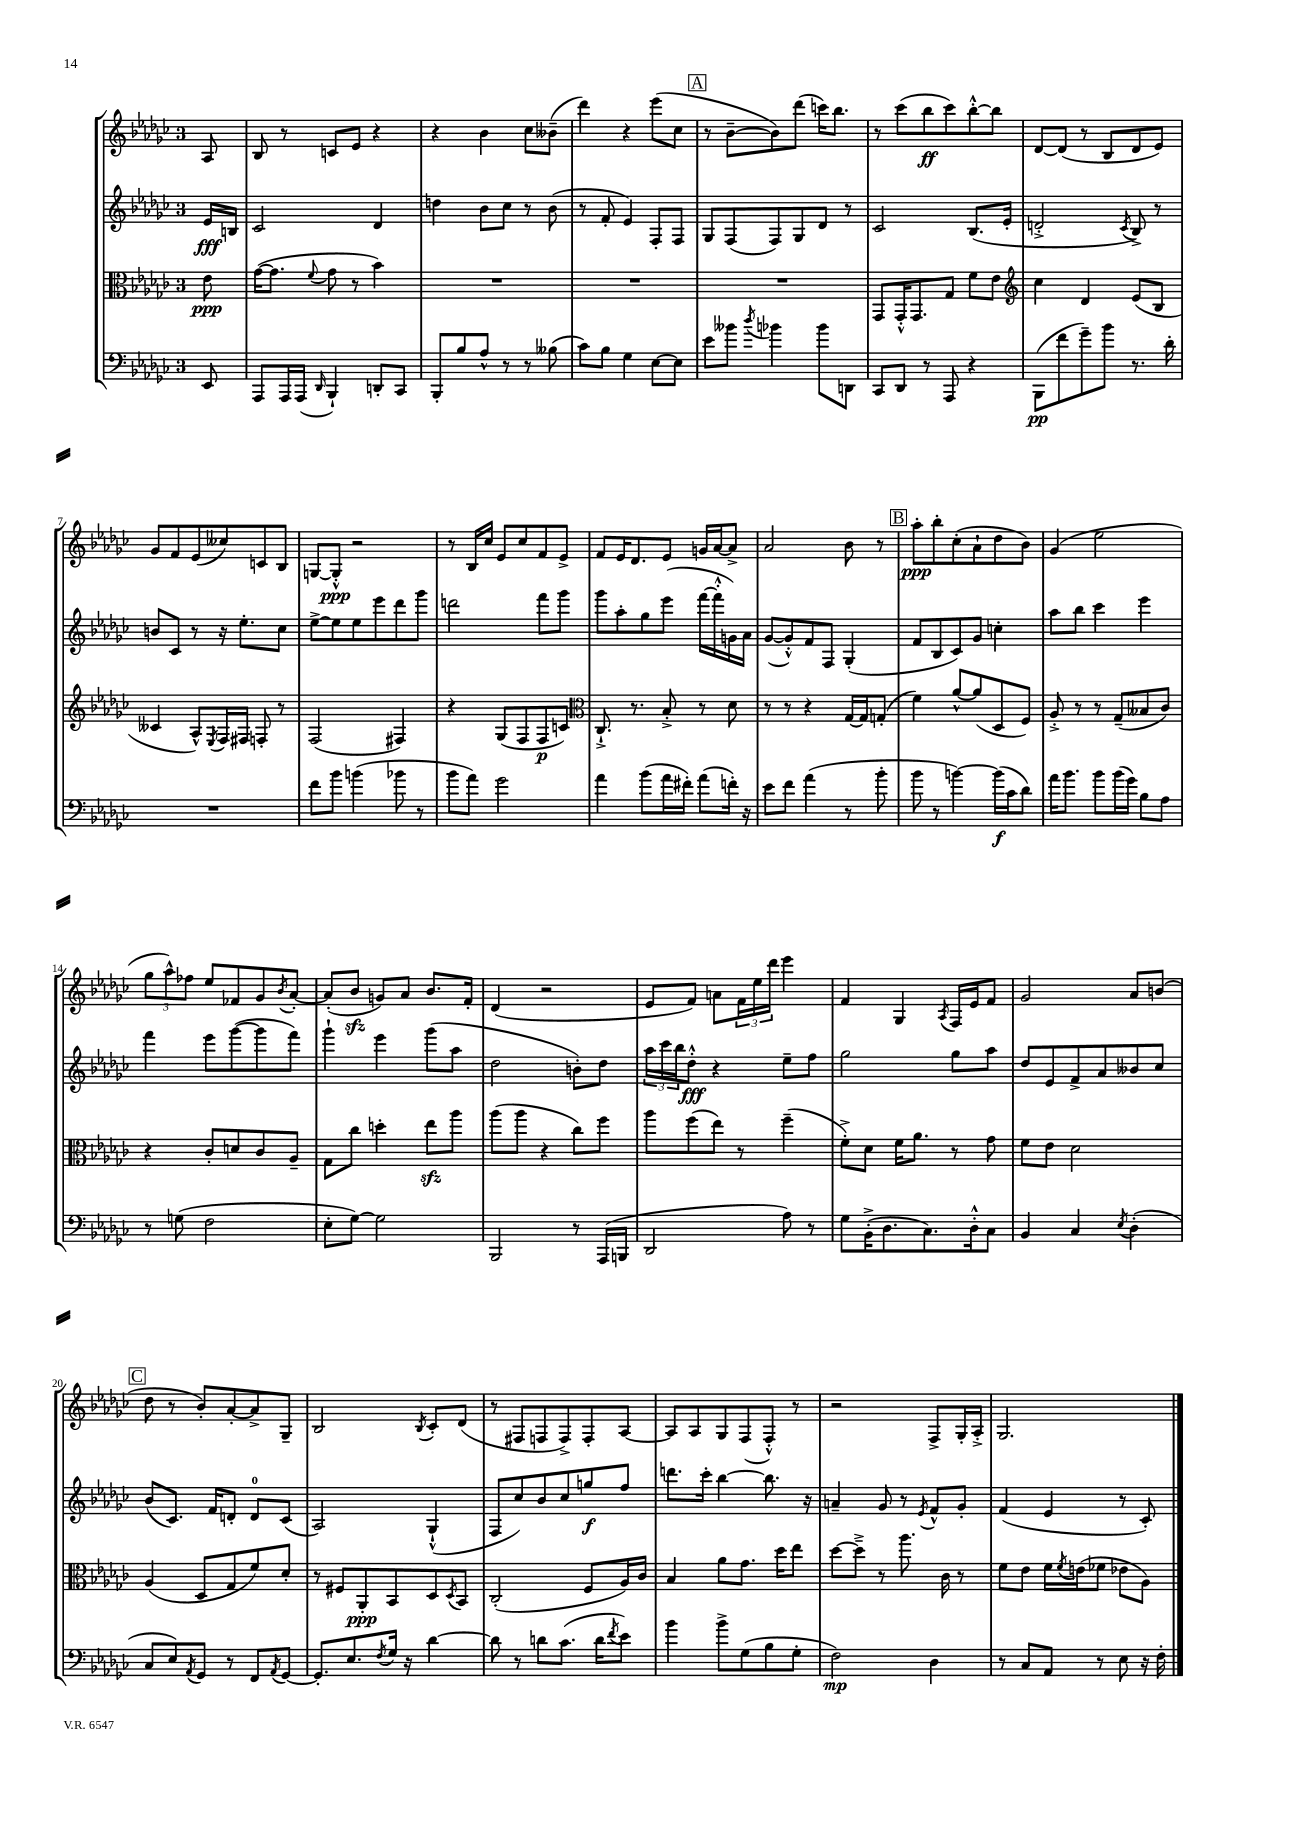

**kern	**dynam	**kern	**dynam	**kern	**dynam	**kern	**dynam
*part4	*part4	*part3	*part3	*part2	*part2	*part1	*part1
*staff4	*staff4	*staff3	*staff3	*staff2	*staff2	*staff1	*staff1
*clefF4	*	*clefC3	*	*clefG2	*	*clefG2	*
*k[b-e-a-d-g-c-]	*	*k[b-e-a-d-g-c-]	*	*k[b-e-a-d-g-c-]	*	*k[b-e-a-d-g-c-]	*
*M3/4	*	*M3/4	*	*M3/4	*	*M3/4	*
=	=	=	=	=	=	=	=
8EE-/	.	8e-\	ppp	16e-/LL	fff	8A-/	.
.	.	.	.	16Bn/JJ	.	.	.
=1	=1	=1	=1	=1	=1	=1	=1
8AAA-/L	.	([16g-\KL	.	2c-/	.	8B-/	.
.	.	8.g-\J]	.	.	.	.	.
16AAA-/L	.	.	.	.	.	8r	.
(16AAA-/JJ	.	.	.	.	.	.	.
16qqDD-/	.	8qqf/	.	.	.	.	.
4BBB-`/)	.	8g-\	.	.	.	8cn/L	.
.	.	8r	.	.	.	8e-/J	.
8DDn'/L	.	4b-\)	.	4d-/	.	4r	.
8CC-/J	.	.	.	.	.	.	.
=2	=2	=2	=2	=2	=2	=2	=2
8BBB-'/L	.	2.r	.	4ddn\	.	4r	.
8B-/	.	.	.	.	.	.	.
8A-^^/J	.	.	.	8b-\L	.	4b-\	.
8r	.	.	.	8cc-\J	.	.	.
8r	.	.	.	8r	.	8cc-\L	.
(8B--X\	.	.	.	(8b-\	.	(8b--X~\J	.
=3	=3	=3	=3	=3	=3	=3	=3
8c-\L)	.	2.r	.	8r	.	4ddd-\)	.
8B-\J	.	.	.	8f'/	.	.	.
4G-\	.	.	.	4e-/)	.	4r	.
[8E-\L	.	.	.	8F'/L	.	(8eee-\L	.
8E-\J]	.	.	.	8F/J	.	8cc-\J	.
!!LO:REH:place=s1:t=A
=4	=4	=4	=4	=4	=4	=4	=4
8e-\L	.	2.r	.	8G-/L	.	8r	.
8b--X\J	.	.	.	(8F/	.	[8b-~\L	.
8qdd-/	.	.	.	.	.	.	.
4b-X\	.	.	.	8F/)	.	8b-\])	.
.	.	.	.	8G-/	.	(8ddd-\J	.
8b-\L	.	.	.	8d-/J	.	16cccn\KL)	.
.	.	.	.	.	.	8.bb-\J	.
8DDn\J	.	.	.	8r	.	.	.
=5	=5	=5	=5	=5	=5	=5	=5
8CC-/L	.	8GG-/L	.	2c-/	.	8r	.
8DD-/J	.	16GG-'^^/K	.	.	.	(8ccc-\L	.
.	.	8.GG-/	.	.	.	.	.
8r	.	.	.	.	.	8bb-\	ff
8AAA-/	.	8G-/J	.	.	.	8ccc-\)	.
4r	.	8f\L	.	(8.B-/L	.	[8bb-'^^\	.
.	.	8e-\J	.	.	.	8bb-\J]	.
.	.	.	.	16e-'/Jk	.	.	.
=6	=6	=6	=6	=6	=6	=6	=6
*	*	*clefG2	*	*	*	*	*
(8BBB-\L	pp	4cc-\	.	2dn'^/	.	[8d-/L	.
8f\	.	.	.	.	.	(8d-/J]	.
8g-~\)	.	4d-/	.	.	.	8r	.
8b-\J	.	.	.	.	.	8B-/L	.
.	.	.	.	8qc-/	.	.	.
8.r	.	(8e-/L	.	8B-^/)	.	8d-/	.
.	.	8B-/J	.	8r	.	8e-/J)	.
16d-'\	.	.	.	.	.	.	.
!!LO:LB:g=z
=7	=7	=7	=7	=7	=7	=7	=7
2.r	.	4c--X/	.	8bn/L	.	8g-/L	.
.	.	.	.	8c-/J	.	8f/	.
.	.	8A-^^/L)	.	8r	.	(8e-/	.
.	.	8qE-/	.	.	.	.	.
.	.	16F/L	.	16r	.	8cc--X/)	.
.	.	16F#X/JJ	.	8.ee-'\L	.	.	.
.	.	8Fn'/	.	.	.	8cn/	.
.	.	8r	.	8cc-\J	.	8B-/J	.
=8	=8	=8	=8	=8	=8	=8	=8
8f\L	.	(2F/	.	[8ee-^\L	.	[8Gn/L	.
8b-\J	.	.	.	8ee-\]	.	8G'^^/J]	ppp
(4bn\	.	.	.	8ee-\	.	2r	.
.	.	.	.	8eee-\	.	.	.
8b-X\	.	4F#X/)	.	8ddd-\	.	.	.
8r	.	.	.	8ggg-\J	.	.	.
=9	=9	=9	=9	=9	=9	=9	=9
8b-\L	.	4r	.	2dddn\	.	8r	.
8a-\J)	.	.	.	.	.	16B-/LL	.
.	.	.	.	.	.	16cc-/JJ	.
2g-\	.	(8G-/L	.	.	.	8e-/L	.
.	.	8F/	.	.	.	8cc-/	.
.	.	8F/	p	8fff\L	.	8f/	.
.	.	8cn/J)	.	8ggg-\J	.	8e-^/J	.
=10	=10	=10	=10	=10	=10	=10	=10
*	*	*clefC3	*	*	*	*	*
4a-\	.	8.C-`^/	.	8ggg-\L	.	8f/L	.
.	.	.	.	8aa-'\	.	16e-/K	.
.	.	8.r	.	.	.	8.d-/	.
(8b-\L	.	.	.	8gg-\	.	.	.
16a-\L	.	8B-'^/	.	(8eee-\J	.	8e-/J	.
16f#X'\JJ)	.	.	.	.	.	.	.
(8a-\L	.	8r	.	[16fff\LL	.	16gn/LL	.
.	.	.	.	16fff'^^\]	.	[16a-/J	.
16fn'\Jk)	.	8d-\	.	16gn\)	.	8a-^/J]	.
16r	.	.	.	16a-\JJ	.	.	.
=11	=11	=11	=11	=11	=11	=11	=11
8e-\L	.	8r	.	([8g-/L	.	2a-/	.
8f\J	.	8r	.	8g-'^^/])	.	.	.
(4a-\	.	4r	.	8f/	.	.	.
.	.	.	.	8F/J	.	.	.
8r	.	[16G-/LL	.	(4G-'/	.	8b-\	.
.	.	16G-/J]	.	.	.	.	.
8b-'\	.	(8Gn'/J	.	.	.	8r	.
!!LO:REH:place=s1:t=B
=12	=12	=12	=12	=12	=12	=12	=12
8b-\	.	4f\)	.	8f/L	.	8aa-'\L	ppp
8r	.	.	.	8B-/	.	8bb-'\	.
[4bn\)	.	[8a-^^/L	.	8c-/)	.	(8cc-'\	.
.	.	(8a-/]	.	8g-/J	.	8a-`\	.
(16b\LL]	f	8D-/	.	4ccn'\	.	8dd-\	.
16c-\J	.	.	.	.	.	.	.
8d-\J)	.	8F/J)	.	.	.	8b-\J)	.
=13	=13	=13	=13	=13	=13	=13	=13
16a-\KL	.	8A-'^/	.	8aa-\L	.	(4g-/	.
8.b-\J	.	.	.	.	.	.	.
.	.	8r	.	8bb-\J	.	.	.
8b-\L	.	8r	.	4ccc-\	.	2ee-\	.
(16b-\L	.	(8G-~/L	.	.	.	.	.
16g-\JJ)	.	.	.	.	.	.	.
8B-\L	.	8B--X/	.	4eee-\	.	.	.
8A-\J	.	8c-/J)	.	.	.	.	.
!!LO:LB:g=z
=14	=14	=14	=14	=14	=14	=14	=14
8r	.	4r	.	4fff\	.	12gg-\L	.
.	.	.	.	.	.	12aa-^^\)	.
(8Gn\	.	.	.	.	.	.	.
.	.	.	.	.	.	12ff-X\J	.
2F\	.	8c-'/L	.	8eee-\L	.	8ee-/L	.
.	.	8dn/	.	([8ggg-\	.	8f-X/	.
.	.	8c-/	.	8ggg-\]	.	8g-/	.
.	.	.	.	.	.	8qb-/	.
.	.	8A-~/J	.	8fff\J)	.	[8a-'/J	.
=15	=15	=15	=15	=15	=15	=15	=15
8E-'\L	.	8G-\L	.	4ggg-`\	.	(8a-'/L]	.
[8G-\J)	.	8cc-\J	.	.	.	8b-zz/J	.
2G-\]	.	4ddn'\	.	4eee-\	.	8gn/L)	.
.	.	.	.	.	.	8a-/J	.
.	.	8ee-zz\L	.	(8ggg-\L	.	8.b-/L	.
.	.	8aa-\J	.	8aa-\J	.	.	.
.	.	.	.	.	.	16f'/Jk	.
=16	=16	=16	=16	=16	=16	=16	=16
2BBB-/	.	(8aa-\L	.	2dd-\	.	(4d-/	.
.	.	8aa-\J	.	.	.	.	.
.	.	4r	.	.	.	2r	.
8r	.	8cc-\L)	.	8bn'\L)	.	.	.
(16AAA-/LL	.	8ff\J	.	8dd-\J	.	.	.
16BBBn/JJ	.	.	.	.	.	.	.
=17	=17	=17	=17	=17	=17	=17	=17
2DD-/	.	8aa-\L	.	24aa-\LL	.	8e-/L	.
.	.	.	.	24ccc-\	.	.	.
.	.	.	.	24bb-\J	.	.	.
.	.	(8ff\	.	8dd-'^^\J	fff	8f/J)	.
.	.	8ee-\J)	.	4r	.	8an\L	.
.	.	8r	.	.	.	24f\L	.
.	.	.	.	.	.	24ee-\	.
.	.	.	.	.	.	24ddd-\JJ	.
8A-\)	.	(4ff~\	.	8ee-~\L	.	4eee-\	.
8r	.	.	.	8ff\J	.	.	.
=18	=18	=18	=18	=18	=18	=18	=18
8G-\L	.	8f'^\L)	.	2gg-\	.	4f/	.
(16BB-'^\K	.	8d-\J	.	.	.	.	.
8.D-\	.	.	.	.	.	.	.
.	.	16f\KL	.	.	.	4G-/	.
.	.	8.a-\J	.	.	.	.	.
8.C-\)	.	.	.	.	.	.	.
.	.	.	.	.	.	8qA-/	.
.	.	8r	.	8gg-\L	.	16F/LL	.
16D-'^^\k	.	.	.	.	.	16e-/J	.
8C-\J	.	8g-\	.	8aa-\J	.	8f/J	.
=19	=19	=19	=19	=19	=19	=19	=19
4BB-/	.	8f\L	.	8dd-/L	.	2g-/	.
.	.	8e-\J	.	8e-/	.	.	.
4C-/	.	2d-\	.	8f^/	.	.	.
.	.	.	.	8a-/	.	.	.
8qE-/	.	.	.	.	.	.	.
(4D-'\	.	.	.	8b--X/	.	8a-/L	.
.	.	.	.	8cc-/J	.	(8bn/J	.
!!LO:LB:g=z
!!LO:REH:place=s1:t=C
=20	=20	=20	=20	=20	=20	=20	=20
8C-/L	.	(4A-/	.	(8b-/L	.	8dd-\	.
8E-/)	.	.	.	8.c-/J)	.	8r	.
8qAA-/	.	.	.	.	.	.	.
8GG-/J	.	8D-/L	.	.	.	8b-'/L)	.
.	.	.	.	16f/KL	.	.	.
8r	.	8G-/	.	8dn'/J	.	[8a-'/	.
8FF/L	.	8f/)	.	8d/L	.	8a-^/]	.
8qAA-/	.	.	.	.	.	.	.
[8GG-/J	.	8d-'/J	.	(8c-/J	.	8G-~/J	.
=21	=21	=21	=21	=21	=21	=21	=21
8.GG-'/L]	.	8r	.	2A-/)	.	2B-/	.
.	.	8F#X/L	.	.	.	.	.
8.E-/	.	.	.	.	.	.	.
.	.	8AA-'/	ppp	.	.	.	.
8qF/	.	.	.	.	.	.	.
16G-/Jk	.	8BB-/	.	.	.	.	.
16r	.	.	.	.	.	.	.
.	.	.	.	.	.	8qB-/	.
[4d-\	.	8D-/	.	(4G-`^^/	.	8c-'/L	.
.	.	8qD-/	.	.	.	.	.
.	.	8BB-/J	.	.	.	(8d-/J	.
=22	=22	=22	=22	=22	=22	=22	=22
8d-\]	.	(2C-'/	.	8F/L	.	8r	.
8r	.	.	.	8cc-/)	.	8F#X/L	.
8dn\L	.	.	.	8b-/	.	8Fn/	.
(8.c-\J	.	.	.	8cc-/	.	8F^/)	.
.	.	8F/L	.	8ggn/	f	8F'/	.
16d\KL	.	.	.	.	.	.	.
8qf/	.	.	.	.	.	.	.
8e-\J)	.	16A-/L)	.	8ff/J	.	[8A-/J	.
.	.	16c-/JJ	.	.	.	.	.
=23	=23	=23	=23	=23	=23	=23	=23
4b-\	.	4B-/	.	8.dddn\L	.	8A-/L]	.
.	.	.	.	.	.	8A-/	.
.	.	.	.	16ccc-'\Jk	.	.	.
8b-^\L	.	8a-\L	.	[4bb-\	.	8G-/	.
(8G-\	.	8.g-\J	.	.	.	(8F/	.
8B-\	.	.	.	8.bb-\]	.	8F'^^/J)	.
.	.	16dd-\KL	.	.	.	.	.
8G-'\J	.	8ee-\J	.	.	.	8r	.
.	.	.	.	16r	.	.	.
=24	=24	=24	=24	=24	=24	=24	=24
2F\)	mp	[8dd-\L	.	4an~/	.	2r	.
.	.	8dd-~^\J]	.	.	.	.	.
.	.	8r	.	8g-/	.	.	.
.	.	8.aa-\	.	8r	.	.	.
.	.	.	.	8qe-/	.	.	.
4D-\	.	.	.	8f^^/L	.	8F^/L	.
.	.	16c-\	.	.	.	.	.
.	.	8r	.	8g-'/J	.	16G-'/L	.
.	.	.	.	.	.	16A-'^/JJ	.
=25	=25	=25	=25	=25	=25	=25	=25
8r	.	8f\L	.	(4f/	.	2.G-/	.
8C-/L	.	8e-\J	.	.	.	.	.
8AA-/J	.	16f\LL	.	4e-/	.	.	.
.	.	8qf/	.	.	.	.	.
.	.	(16en\J	.	.	.	.	.
8r	.	8f-X\J	.	.	.	.	.
8E-\	.	8e-X\L	.	8r	.	.	.
16r	.	8A-\J)	.	8c-'/)	.	.	.
16F'\	.	.	.	.	.	.	.
==	==	==	==	==	==	==	==
*-	*-	*-	*-	*-	*-	*-	*-
